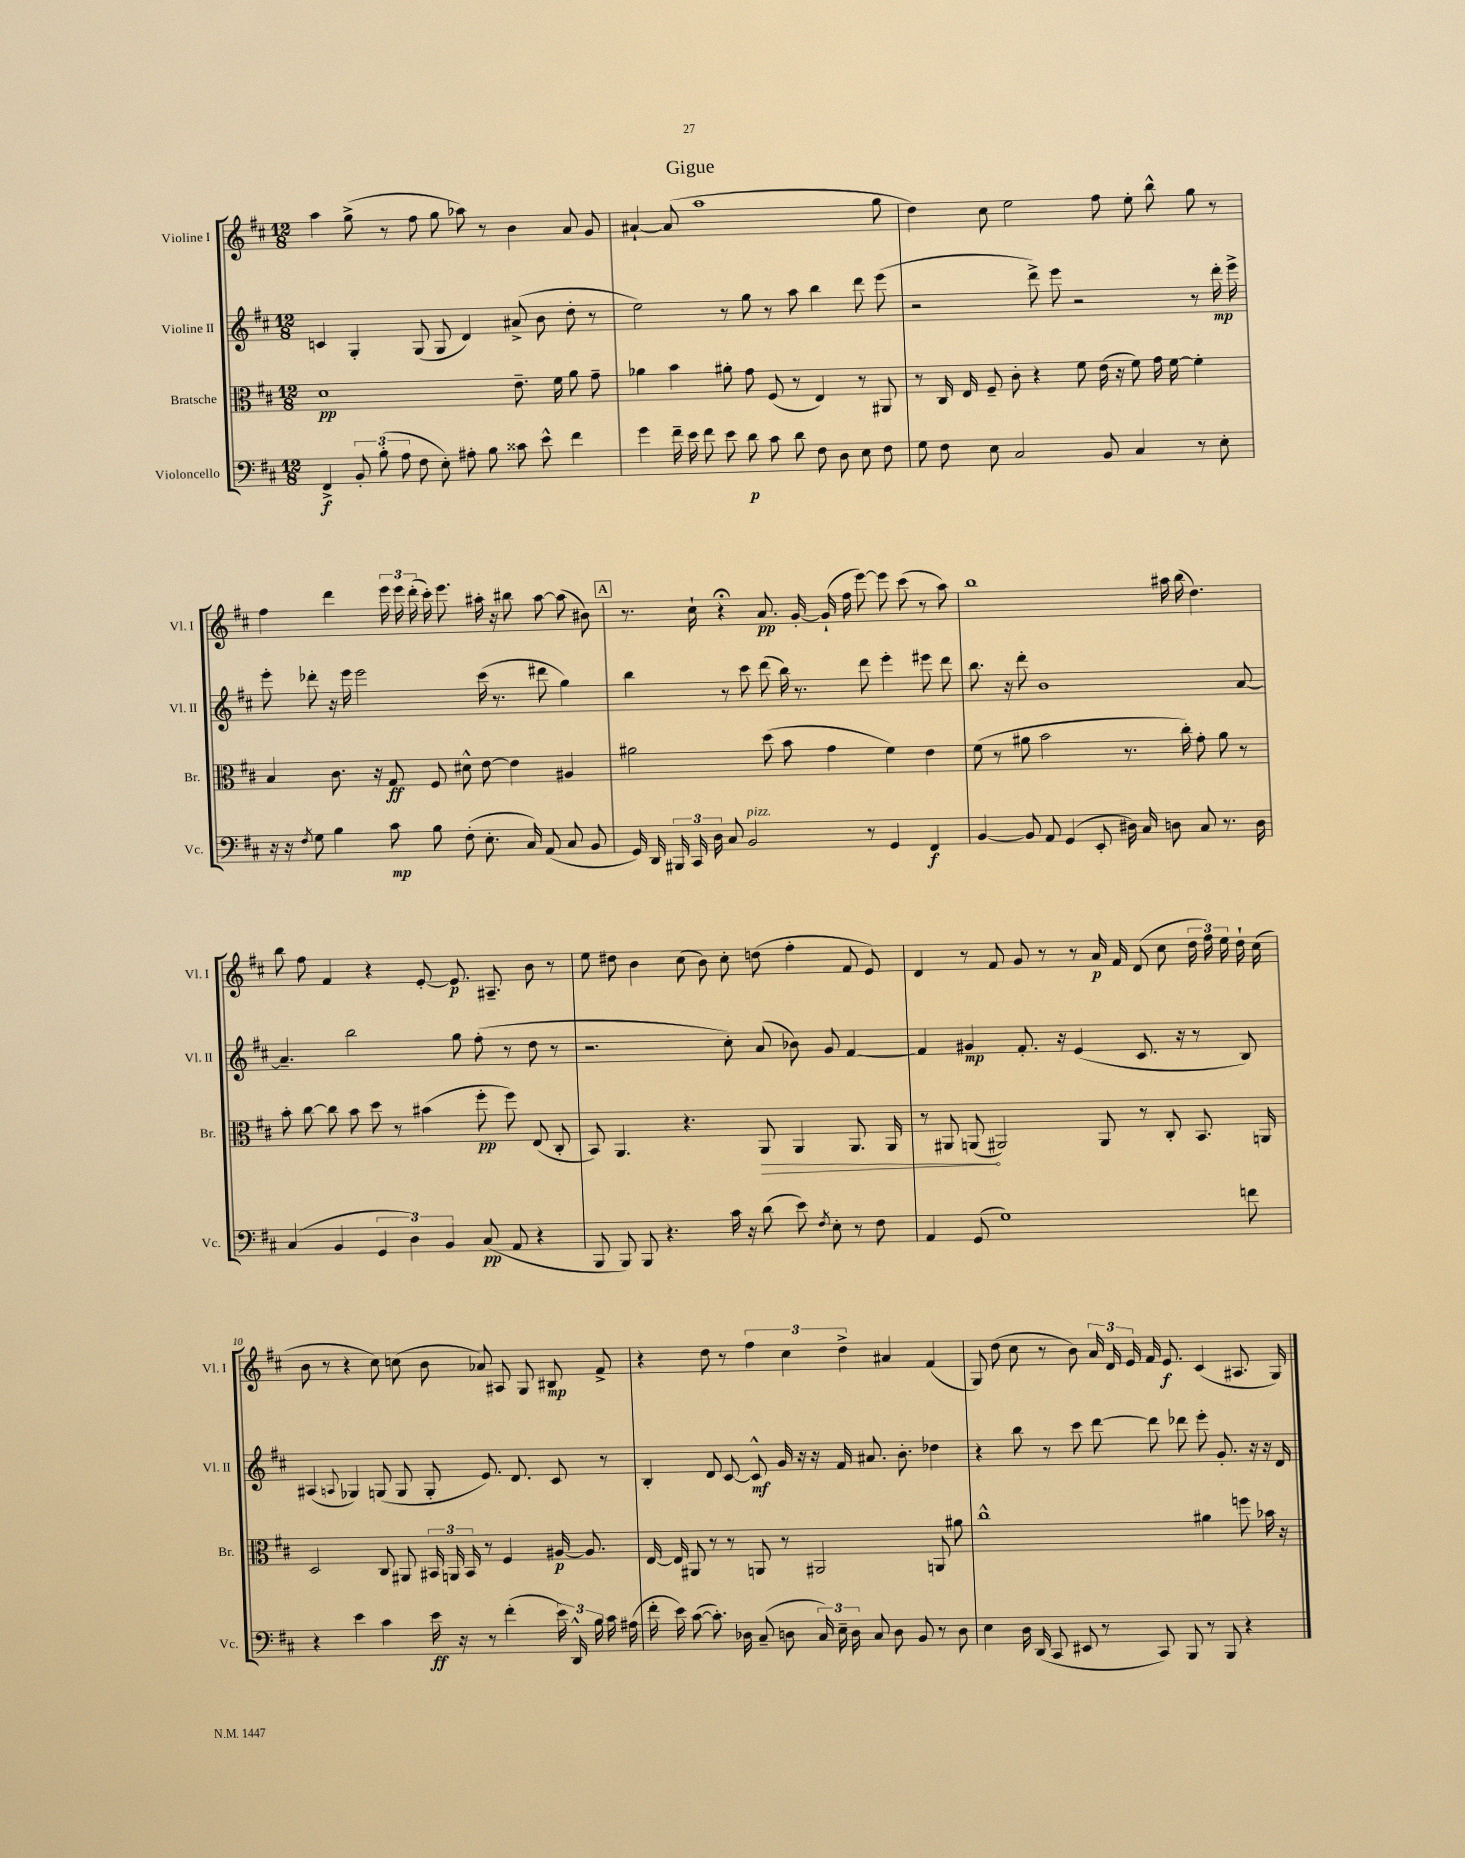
\header { title = "Gigue" }
<<
\new StaffGroup <<
\new Staff = "s0" \with { instrumentName = "Violine I" shortInstrumentName = "Vl. I" } {
    \clef treble \key d \major \numericTimeSignature \time 12/8
    \autoBeamOff a''4 g''8->( r8 fis''8 g''8 aes''8) r8 b'4 a'8 g'8 |
    ais'4~-! ais'8( a''1 g''8 |
    d''4) cis''8 e''2 fis''8 e''8-. b''8-^ g''8 r8 |
    fis''4 d'''4 \tuplet 3/2 { e'''16 e'''16 d'''16-.( } cis'''16-.) e'''8. ais''16-. r16 bis''8 ais''8~ ais''8( bis'8) |
    \mark \markup { \box "A" } r8. cis''16-! r4\fermata a'8.\pp g'16~-. g'16-!( fis''16 e'''8~) e'''8 cis'''8( r8 a''8) |
    b''1 ais''16 b''16( d''4.) |
    b''8 fis''8 fis'4 r4 e'8~-. e'8.\p ais8.-- b'8 r8 |
    e''8 dis''8 b'4 cis''8( b'8) cis''8-. d''8( fis''4-. fis'8 e'8) |
    d'4 r8 fis'8 g'8 r8 r8 a'16\p fis'16 d'8( cis''8 \tuplet 3/2 { d''16 fis''16) e''16 } d''16-! cis''16( |
    b'8 r8 r4 cis''8) c''8( b'8 aes'8) ais8 g8 bis8\mp fis'8-> |
    r4 d''8 r8 \tuplet 3/2 { fis''4 cis''4 d''4-> } ais'4 fis'4( |
    g8) d''8( cis''8 r8 b'8) \tuplet 3/2 { a'16 d'16 e'16 } fis'16 e'8.\f cis'4( ais8. g16) \bar "|." |
}
\new Staff = "s1" \with { instrumentName = "Violine II" shortInstrumentName = "Vl. II" } {
    \clef treble \key d \major \numericTimeSignature \time 12/8
    \autoBeamOff c'4 g4-. g8( g8 d'4) ais'8->( b'8 d''8-. r8 |
    e''2) r8 g''8 r8 a''8 b''4 d'''8 e'''8( |
    r2 d'''8->) e'''8 r2 r8 d'''16-.\mp e'''16-> |
    e'''8-. des'''8-. r16 e'''16 e'''2 cis'''16( r8. dis'''8 g''4) |
    \mark \markup { \box "A" } b''4 r8 cis'''8 d'''8( b''16) r8. d'''8 e'''4-. eis'''8 d'''8 |
    b''8. r16 d'''8-. b'1 a'8~ |
    a'4.-- b''2 g''8 fis''8-.( r8 d''8 r8 |
    r2. cis''8-.) a'8( bes'8) g'8 fis'4~ |
    fis'4 gis'4\mp fis'8.-. r16 e'4( cis'8. r16 r8 b8) |
    ais4( \appoggiatura { a8 } ges4) g8( g8 g8-. e'8.) d'8. cis'8 r8 |
    b4-. d'8 cis'8~ cis'8-^\mf g'16 r16 r16 fis'16 ais'8. b'8.-. des''4 |
    r4 b''8 r8 cis'''8 d'''8~ d'''8 des'''8 e'''8-. g'8.-. r16 r16 d'16 \bar "|." |
}
\new Staff = "s2" \with { instrumentName = "Bratsche" shortInstrumentName = "Br." } {
    \clef alto \key d \major \numericTimeSignature \time 12/8
    \autoBeamOff d'1\pp e'8.-- fis'16 a'8 g'8-- |
    aes'4 b'4 ais'8-. g'8 fis8( r8 e4) r8 ais,8 |
    r8 cis16 e16 fis8-- cis'8-. r4 fis'8 e'16( r16 fis'8) g'16 fis'16~ fis'4-. |
    b4 cis'8. r16 g8\ff fis8 dis'8-^ e'8~ e'4 ais4 |
    \mark \markup { \box "A" } ais'2 d''8( b'8 g'4 fis'4) e'4 |
    fis'8( r8 ais'8 b'2 r8. cis''16-.) g'8-. ais'8 r8 |
    b'8-. cis''8~ cis''8 b'8 d''8 r8 bis'4( fis''8-.\pp fis''8) e8( cis8-. |
    b,8) a,4. r4. \once \override Hairpin.circled-tip = ##t a,8\> a,4 a,8. a,16 |
    r8 ais,8 a,8\!( ais,2) ais,8 r8 cis8-. b,8. a,16 |
    d2 cis8 ais,8 \tuplet 3/2 { bis,16 a,16 bis,16 } r8 fis4 ais16~\p ais8. |
    e16~ e16 ais,8 r8 r8 a,8 r8 ais,2 a,8 ais'8 |
    cis''1-^ ais'4 f''8 bes'16 r16 \bar "|." |
}
\new Staff = "s3" \with { instrumentName = "Violoncello" shortInstrumentName = "Vc." } {
    \clef bass \key d \major \numericTimeSignature \time 12/8
    \autoBeamOff fis,4->\f \tuplet 3/2 { b,8-. b8-.( a8 } fis8 e8-.) ais8-. b8 cisis'8 e'8-^ fis'4 |
    g'4 fis'16-- e'16 fis'8 e'8 d'8\p cis'8 d'8 fis8 d8 e8 fis8 |
    g8 fis8 e8 cis2 b,8 cis4 r8 e8-. |
    r16 r16 \acciaccatura { fis8 } g8 b4 cis'8\mp b8 fis8-.( e8.-. cis16) a,8( cis8 b,8 |
    \mark \markup { \box "A" } g,16) d,16 \tuplet 3/2 { bis,,16 cis,16 d16 } cis8 b,2^\markup { \italic "pizz." } r8 g,4 fis,4\f |
    b,4~ b,8 a,8 g,4( e,8-. dis16) cis16 d8 cis8 r8. d16 |
    cis4( b,4 \tuplet 3/2 { g,4 d4) b,4 } cis8\pp( a,8 r4 |
    b,,8 b,,8) b,,8 r4. cis'16 r16 d'8( e'8) \acciaccatura { fis8 } e8-. r8 fis8 |
    a,4 g,8( g1) f'8 |
    r4 e'4 cis'4 e'16\ff r16 r8 fis'4-.( \tuplet 3/2 { e'16) d,16-^ b16 } cis'16 ais16( |
    fis'16-. e'16) cis'8~( cis'8.-.) des16 cis8--( d8 \tuplet 3/2 { cis16) e16-- d16 } cis8 d8 b,8 r8 d8 |
    e4 d16 d,16( cis,8 eis,8 r8 cis,8) b,,8 r8 b,,8 r4 \bar "|." |
}
>>
>>
\layout { \context { \Score \override BarNumber.break-visibility = ##(#f #t #t) barNumberVisibility = #(every-nth-bar-number-visible 5) } }
